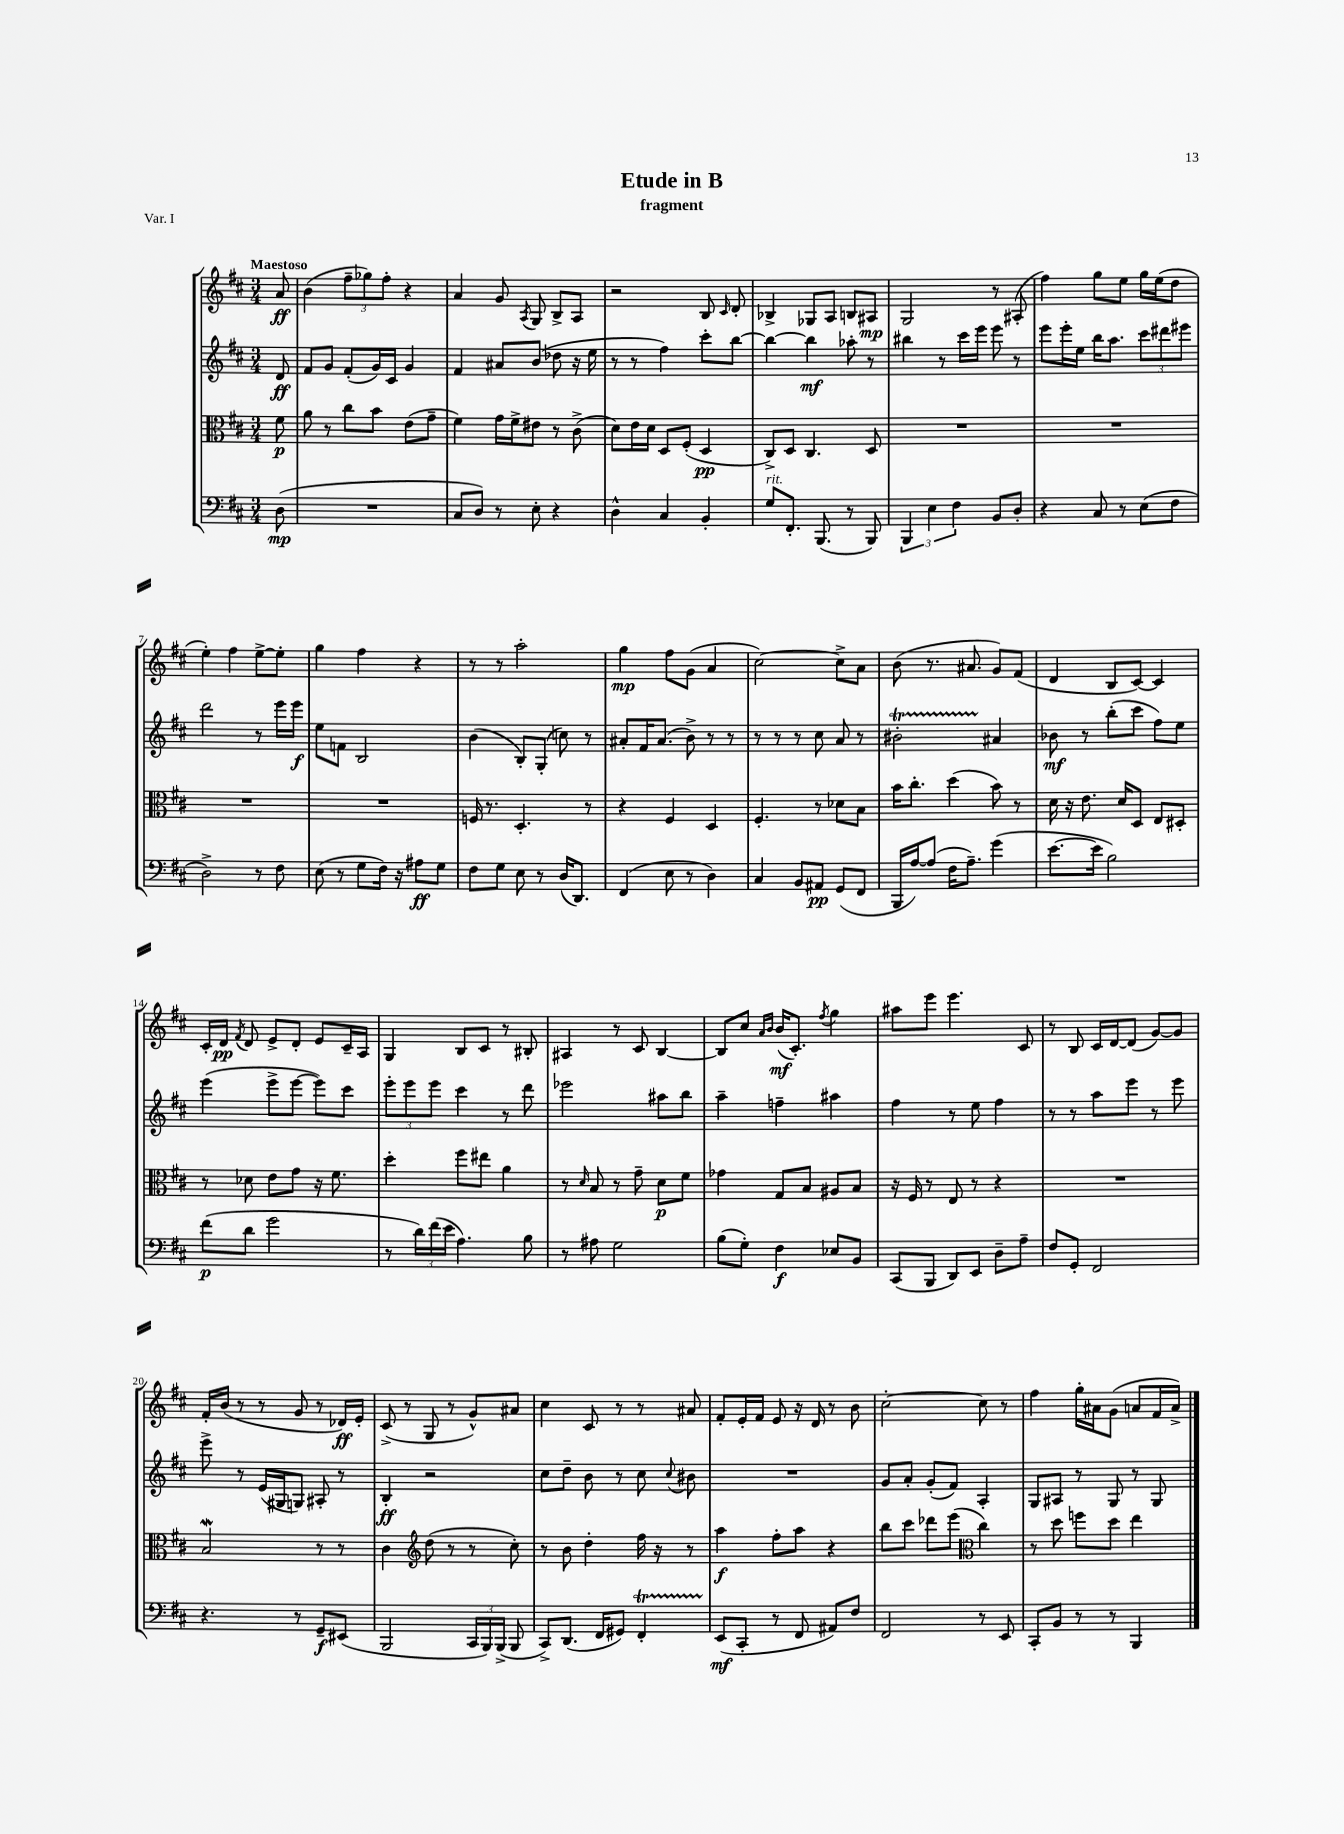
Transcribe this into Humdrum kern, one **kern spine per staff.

**kern	**kern	**kern	**kern
*staff4	*staff3	*staff2	*staff1
*clefF4	*clefC3	*clefG2	*clefG2
*k[f#c#]	*k[f#c#]	*k[f#c#]	*k[f#c#]
*M3/4	*M3/4	*M3/4	*M3/4
(8D	8f#	8d	8a
=	=	=	=
2.r	8a	8f#	(4b
.	8r	8g	.
.	8cc#	(8f#'	12ff#~
.	.	.	12gg-)
.	8b	16g)	.
.	.	.	12ff#'
.	.	16c#	.
.	(8e	4g	4r
.	8g~	.	.
=	=	=	=
8C#	4f#)	4f#	4a
8D)	.	.	.
8r	16g	8a#	8g
.	16f#^	.	.
.	.	.	8qA
8E'	8e#	(8b	8G
4r	8r	8dd-	8B^
.	(8c#^	16r	8A
.	.	16ee	.
=	=	=	=
4D^^	8d)	8r	2r
.	16e	8r	.
.	16d	.	.
4C#	8D	4ff#)	.
.	(8F#'	.	.
4BB'	4D	8ccc#'	8B
.	.	.	16qqc#
.	.	[8bb	8d'
=	=	=	=
8G	8C#^)	4bb_	4B-^
8.FF#'	8D	.	.
.	4.C#	4bb]	8G-
(8.BBB	.	.	.
.	.	.	8A
8r	.	8aa-'	8B
8BBB)	8D	8r	8A#
=	=	=	=
6BBB	2.r	4bb#	2G
6E	.	.	.
.	.	8r	.
6F#	.	.	.
.	.	16ccc#	.
.	.	16eee	.
8BB	.	8eee	8r
8D'	.	8r	(8A#'
=	=	=	=
4r	2.r	8eee	4ff#)
.	.	16eee'	.
.	.	16ee	.
8C#	.	16bb	8gg
.	.	8.aa	.
8r	.	.	8ee
(8E	.	12ccc#	16gg
.	.	.	(16ee
.	.	12ddd#	.
8F#	.	.	8dd
.	.	12eee#	.
=	=	=	=
2D^)	2.r	2ddd	4ee')
.	.	.	4ff#
8r	.	8r	[8ee^
8F#	.	16eee	8ee']
.	.	16eee	.
=	=	=	=
(8E	2.r	8ee	4gg
8r	.	8f	.
8G	.	2B	4ff#
16F#)	.	.	.
16r	.	.	.
8A#	.	.	4r
8G	.	.	.
=	=	=	=
8F#	16F	(4b	8r
.	8.r	.	.
8G	.	.	8r
8E	4.D'	8B')	2aa'
8r	.	(8G'	.
(16D	.	8cc)	.
8.DD)	.	.	.
.	8r	8r	.
=	=	=	=
(4FF#	4r	8a#'	4gg
.	.	16f#	.
.	.	(8.a#	.
8E	4F#	.	8ff#
8r	.	8b^)	(8g
4D)	4D	8r	4a
.	.	8r	.
=	=	=	=
4C#	4.F#'	8r	[2cc#)
.	.	8r	.
8BB	.	8r	.
8AA#	8r	8cc#	.
(8GG	8d-	8a	8cc#^]
8FF#	8B	8r	8a
=	=	=	=
16BBB	16b	2b#'	(8b
[16A)	8.cc#'	.	.
(8A]	.	.	8.r
16F#	(4dd	.	.
8.A~)	.	.	8.a#
(4g	8b)	4a#	8g)
.	8r	.	(8f#
=	=	=	=
[8.e	16d	8b-	4d
.	16r	.	.
.	8.e	8r	.
16e]	.	.	.
2B)	.	(8bb'	8B
.	16d	.	.
.	8D	8ccc#	[8c#)
.	8E	8ff#)	4c#]
.	8D#'	8ee	.
=	=	=	=
(8f#	8r	(4eee	16c#'
.	.	.	16d
.	.	.	8qf#
8d	8d-	.	8d
2g	8e	8eee^	8e^
.	8g	[8eee	8d'
.	16r	8eee])	8e
.	8.f#	.	.
.	.	8ccc#	16c#~
.	.	.	16A
=	=	=	=
8r	4dd'	12eee'	4G
.	.	12eee	.
24d)	.	.	.
(24f#	.	12eee	.
24e	.	.	.
4.A)	8ff#	4ccc#	8B
.	8ee#	.	8c#
.	4a	8r	8r
8B	.	8ddd	8B#'
=	=	=	=
8r	8r	2eee-	4A#
.	16qqd	.	.
8A#	8B	.	.
2G	8r	.	8r
.	8g~	.	8c#
.	8d	8aa#	[4B
.	8f#	8bb	.
=	=	=	=
(8B	4g-	4aa~	8B]
8G')	.	.	8cc#
.	.	.	16qqa
.	.	.	16qqb
4F#	8G	4ff~	(16b
.	.	.	8.c#')
.	8B	.	.
.	.	.	8qff#
8E-	8A#	4aa#	4gg
8BB	8B	.	.
=	=	=	=
(8CC#	16r	4ff#	8aa#
.	16F#	.	.
8BBB	8r	.	8eee
8DD)	8E	8r	4.eee
8EE	8r	8ee	.
8D~	4r	4ff#	.
8A~	.	.	8c#
=	=	=	=
8F#	2.r	8r	8r
8GG'	.	8r	8B
2FF#	.	8aa	16c#
.	.	.	[16d
.	.	8eee	(8d]
.	.	8r	[8g)
.	.	8eee	8g]
=	=	=	=
4.r	2B	8eee^	16f#'
.	.	.	(16b
.	.	8r	8r
.	.	(16e	8r
.	.	16G#	.
8r	.	8G)	8g
8GG~	8r	8A#'	8r
(8EE#	8r	8r	16d-)
.	.	.	16e'
=	=	=	=
2BBB	4c#	4B'	(8c#^
.	.	.	8r
*	*clefG2	*	*
.	(8dd	2r	8G
.	8r	.	8r
24CC#	8r	.	8g^^)
24BBB)	.	.	.
(24BBB^	.	.	.
8BBB	8cc#')	.	8a#
=	=	=	=
8CC#^)	8r	8cc#	4cc#
(8.DD	8b	8dd~	.
.	4dd'	8b	8c#
16FF#	.	.	.
8GG#)	.	8r	8r
4FF#'	16ff#	8cc#	8r
.	16r	.	.
.	.	8qqcc#	.
.	8r	8b#	8a#
=	=	=	=
(8EE	4aa	2.r	8f#'
8CC#'	.	.	16e'
.	.	.	16f#
8r	8ff#'	.	8e
8FF#	8aa	.	16r
.	.	.	16d
8AA#)	4r	.	8r
8F#	.	.	8b
=	=	=	=
2FF#	8bb	8g	[2cc#'
.	8ccc#	8a'	.
.	8ddd-	(8g'	.
.	(8eee	8f#)	.
*	*clefC3	*	*
8r	4cc#)	4A'	8cc#]
8EE	.	.	8r
=	=	=	=
8CC#'	8r	8G	4ff#
8BB	8dd	8A#	.
8r	8ff	8r	16gg'
.	.	.	16a#
8r	8dd	8G	(8g
4BBB	4ee	8r	8a
.	.	8G	16f#
.	.	.	16a^)
==	==	==	==
*-	*-	*-	*-
